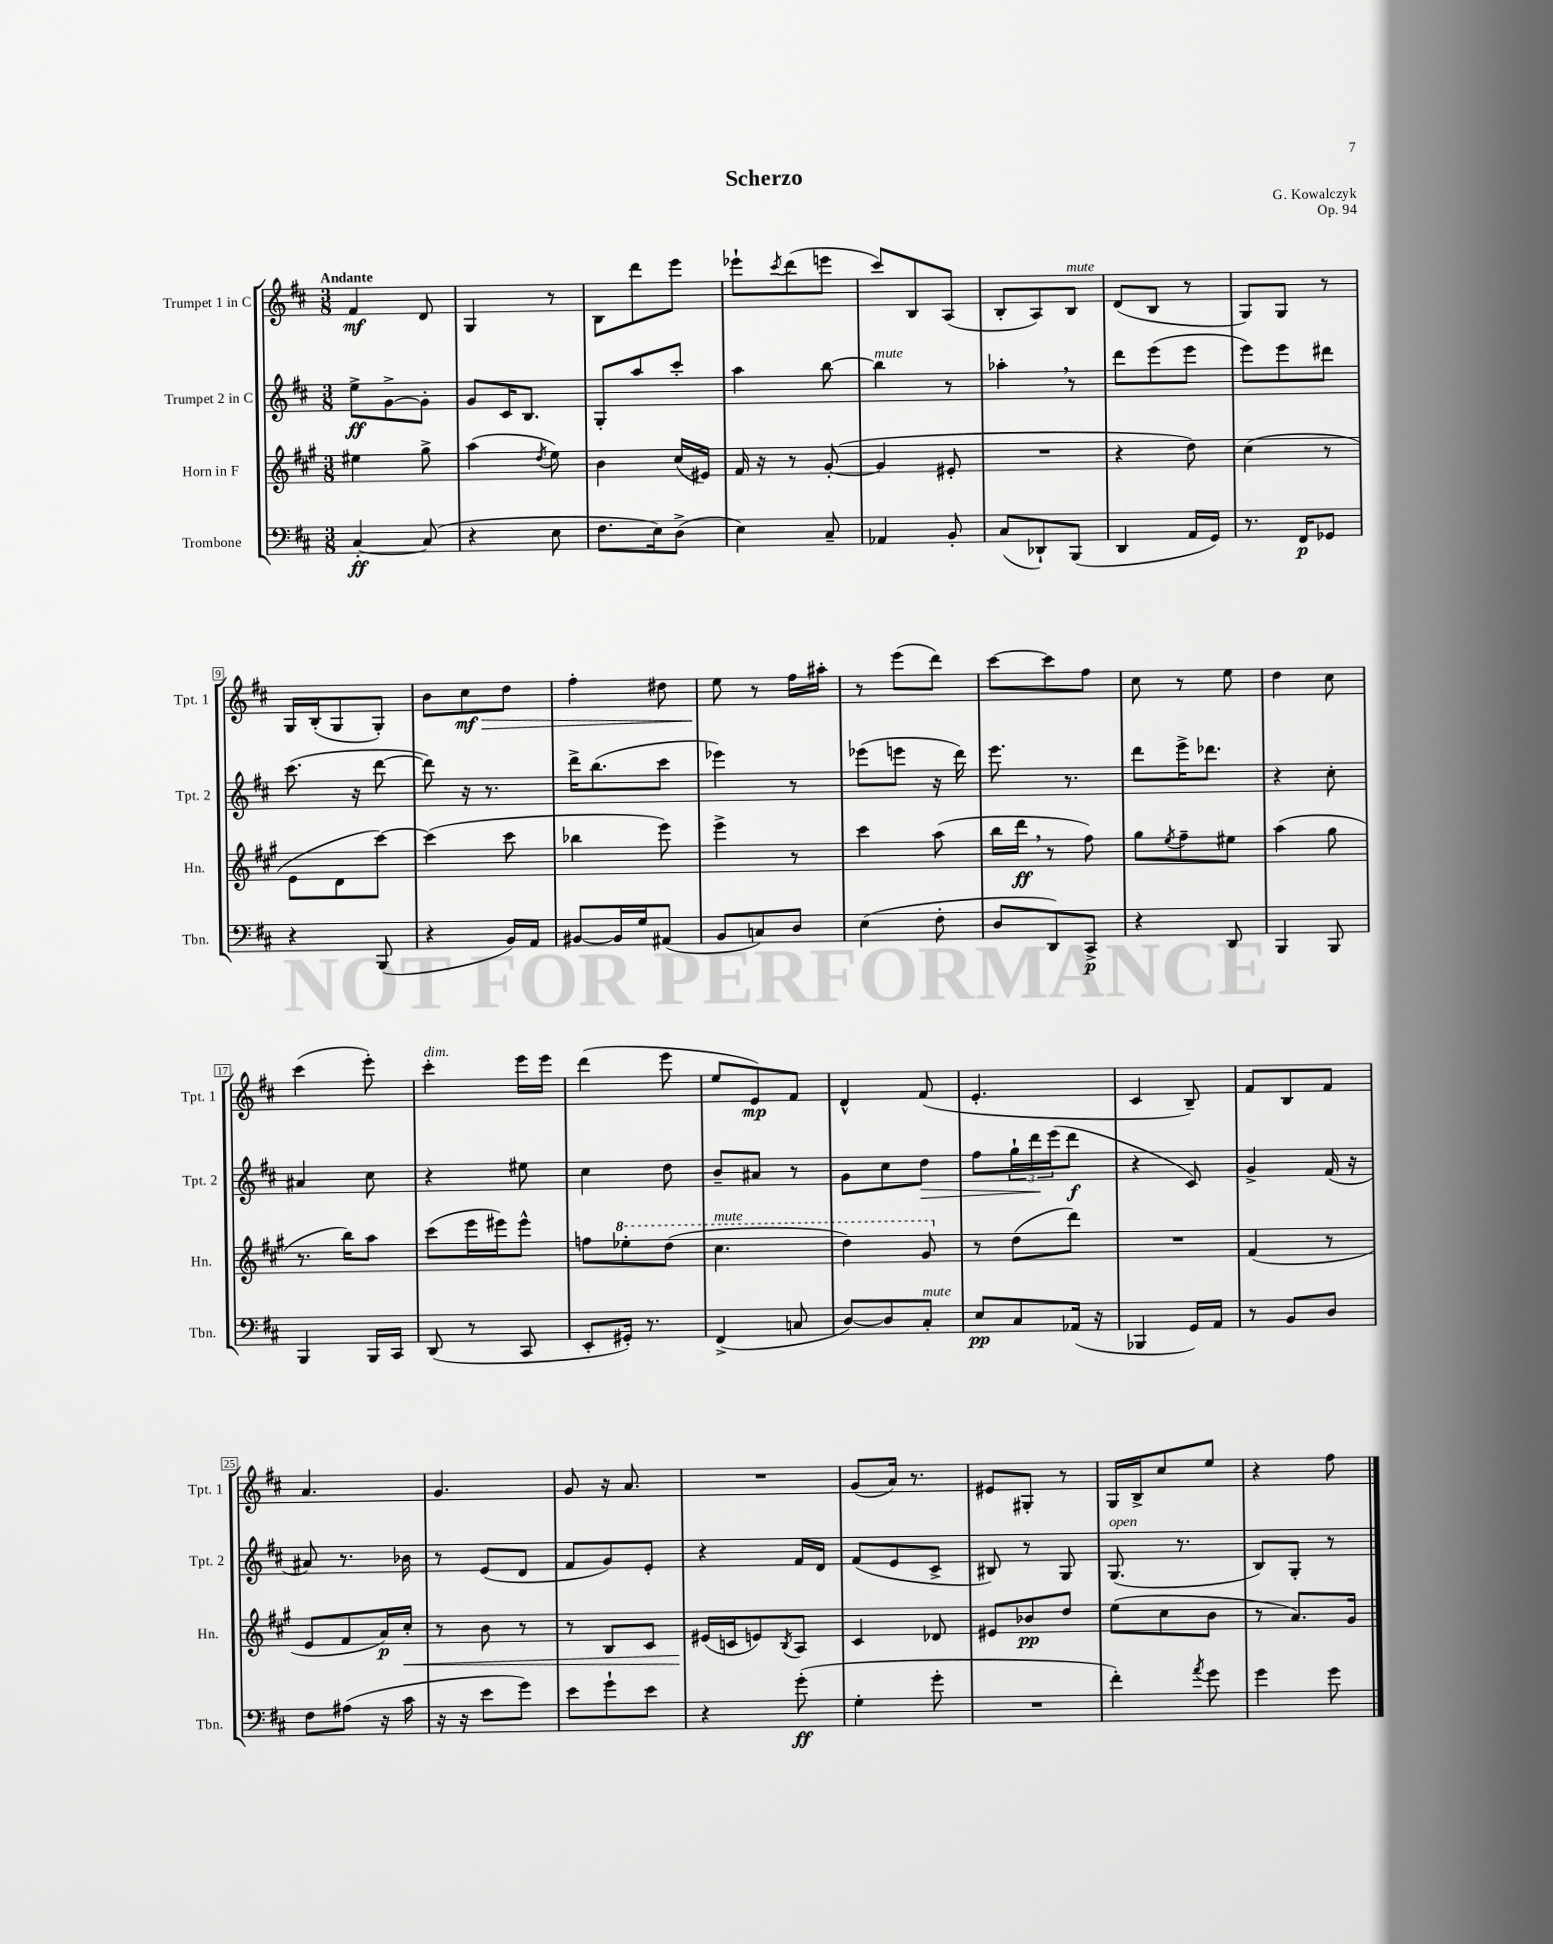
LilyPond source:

\header { title = "Scherzo" composer = "G. Kowalczyk" opus = "Op. 94" }
<<
\new StaffGroup <<
\new Staff = "s0" \with { instrumentName = "Trumpet 1 in C" shortInstrumentName = "Tpt. 1" } {
    \clef treble \key d \major \numericTimeSignature \time 3/8 \tempo "Andante"
    fis'4\mf d'8 |
    g4 r8 |
    b8 d'''8 e'''8 |
    ees'''8-! \acciaccatura { cis'''8 } d'''8( e'''8 |
    cis'''8) b8 a8( |
    b8-. a8) b8^\markup { \italic "mute" } |
    d'8( b8 r8 |
    g8) g8 r8 |
    g16 b16-.( g8 g8-.) |
    b'8 cis''8\mf\> d''8 |
    fis''4-. dis''8 |
    e''8\! r8 fis''16 ais''16-. |
    r8 e'''8( d'''8) |
    cis'''8~ cis'''8 fis''8 |
    cis''8 r8 e''8 |
    d''4 cis''8 |
    cis'''4( e'''8-.) |
    cis'''4-.^\markup { \italic "dim." } e'''16 e'''16 |
    d'''4( e'''8 |
    e''8 e'8\mp) fis'8 |
    d'4-^ fis'8( |
    e'4.-. |
    cis'4 b8--) |
    fis'8 b8 fis'8 |
    a'4. |
    g'4. |
    g'8 r16 a'8. |
    R4. |
    g'8( a'16) r8. |
    eis'8 gis8-. r8 |
    g16 b16-> cis''8 e''8 |
    r4 fis''8 \bar "|." |
}
\new Staff = "s1" \with { instrumentName = "Trumpet 2 in C" shortInstrumentName = "Tpt. 2" } {
    \clef treble \key d \major \numericTimeSignature \time 3/8
    e''8->\ff g'8~-> g'8-. |
    g'8 cis'16 b8. |
    g8-. a''8 cis'''8-. |
    a''4 b''8~ |
    b''4^\markup { \italic "mute" } r8 |
    aes''4-. \breathe r8 |
    d'''8 e'''8( e'''8 |
    e'''8) e'''8 dis'''8 |
    cis'''8.( r16 d'''8~ |
    d'''8) r16 r8. |
    d'''16-> b''8.( cis'''8 |
    ees'''4) r8 |
    ees'''8( e'''8 r16 d'''16) |
    e'''8. r8. |
    d'''8 e'''16-> des'''8. |
    r4 cis''8-. |
    ais'4 cis''8 |
    r4 eis''8 |
    cis''4 d''8 |
    b'8-- ais'8 r8 |
    g'8 cis''8 d''8\> |
    fis''8 \tuplet 3/2 { g''16-! d'''16\! e'''16( } d'''8\f |
    r4 cis'8) |
    g'4-> fis'16( r16 |
    ais'8) r8. bes'16 |
    r8 e'8( d'8 |
    fis'8 g'8) e'8-. |
    r4 fis'16 d'16 |
    fis'8( e'8 cis'8-> |
    bis8) r8 g8 |
    g8.^\markup { \italic "open" }( r8. |
    b8) g8-. r8 \bar "|." |
}
\new Staff = "s2" \with { instrumentName = "Horn in F" shortInstrumentName = "Hn." } {
    \clef treble \key a \major \numericTimeSignature \time 3/8
    eis''4 gis''8-> |
    a''4( \acciaccatura { d''8 } e''8) |
    b'4 cis''16( eis'16) |
    fis'16 r16 r8 gis'8~-.( |
    gis'4 eis'8-. |
    R4. |
    r4 d''8) |
    cis''4( r8 |
    e'8 d'8 cis'''8~) |
    cis'''4( cis'''8 |
    bes''4 e'''8) |
    e'''4-> r8 |
    cis'''4 a''8( |
    b''16 d'''16\ff \breathe r8 fis''8) |
    gis''8 \acciaccatura { e''8 } fis''8-- eis''8 |
    a''4( gis''8 |
    r8. b''16) a''8 |
    cis'''8( e'''16 eis'''16) eis'''8-^ |
    f''8 \ottava #1 ees'''8-. d'''8( |
    cis'''4.^\markup { \italic "mute" } |
    d'''4) gis''8 \ottava #0 |
    r8 d''8( d'''8) |
    R4. |
    fis'4( r8 |
    e'8 fis'8 a'16\p) cis''16-.\< |
    r8 b'8 r8 |
    r8 b8 cis'8 |
    eis'16\!( c'16 e'8) \acciaccatura { b8 } a8 |
    cis'4 des'8 |
    eis'8 bes'8\pp d''8 |
    e''8( cis''8 b'8 |
    r8 a'8.) gis'16 \bar "|." |
}
\new Staff = "s3" \with { instrumentName = "Trombone" shortInstrumentName = "Tbn." } {
    \clef bass \key d \major \numericTimeSignature \time 3/8
    cis4~-.\ff cis8( |
    r4 e8 |
    fis8. e16) d8->( |
    e4) cis8-- |
    aes,4 b,8-. |
    cis8( des,8-!) b,,8( |
    d,4 a,16 g,16) |
    r8. fis,16\p ges,8 |
    r4 b,,8( |
    r4 b,16) a,16 |
    bis,8~ bis,16 g16 ais,8( |
    b,8 c8) d8 |
    e4( fis8-. |
    d8 d,8) cis,8->\p |
    r4 d,8 |
    b,,4 b,,8 |
    b,,4 b,,16 cis,16 |
    d,8( r8 cis,8 |
    e,8-. gis,16-.) r8. |
    fis,4->( c8 |
    d8~) d8 cis8-.^\markup { \italic "mute" } |
    e8\pp cis8 aes,16( r16 |
    bes,,4 g,16) a,16 |
    r8 b,8 d8 |
    fis8 ais8( r16 cis'16 |
    r16 r16 e'8 g'8) |
    e'8 g'8-! e'8 |
    r4 g'8-.\ff( |
    g4-. g'8-. |
    R4. |
    fis'4-.) \acciaccatura { a'8 } g'8 |
    g'4 g'8 \bar "|." |
}
>>
>>
\layout { \context { \Score \override BarNumber.stencil = #(make-stencil-boxer 0.1 0.3 ly:text-interface::print) } }
